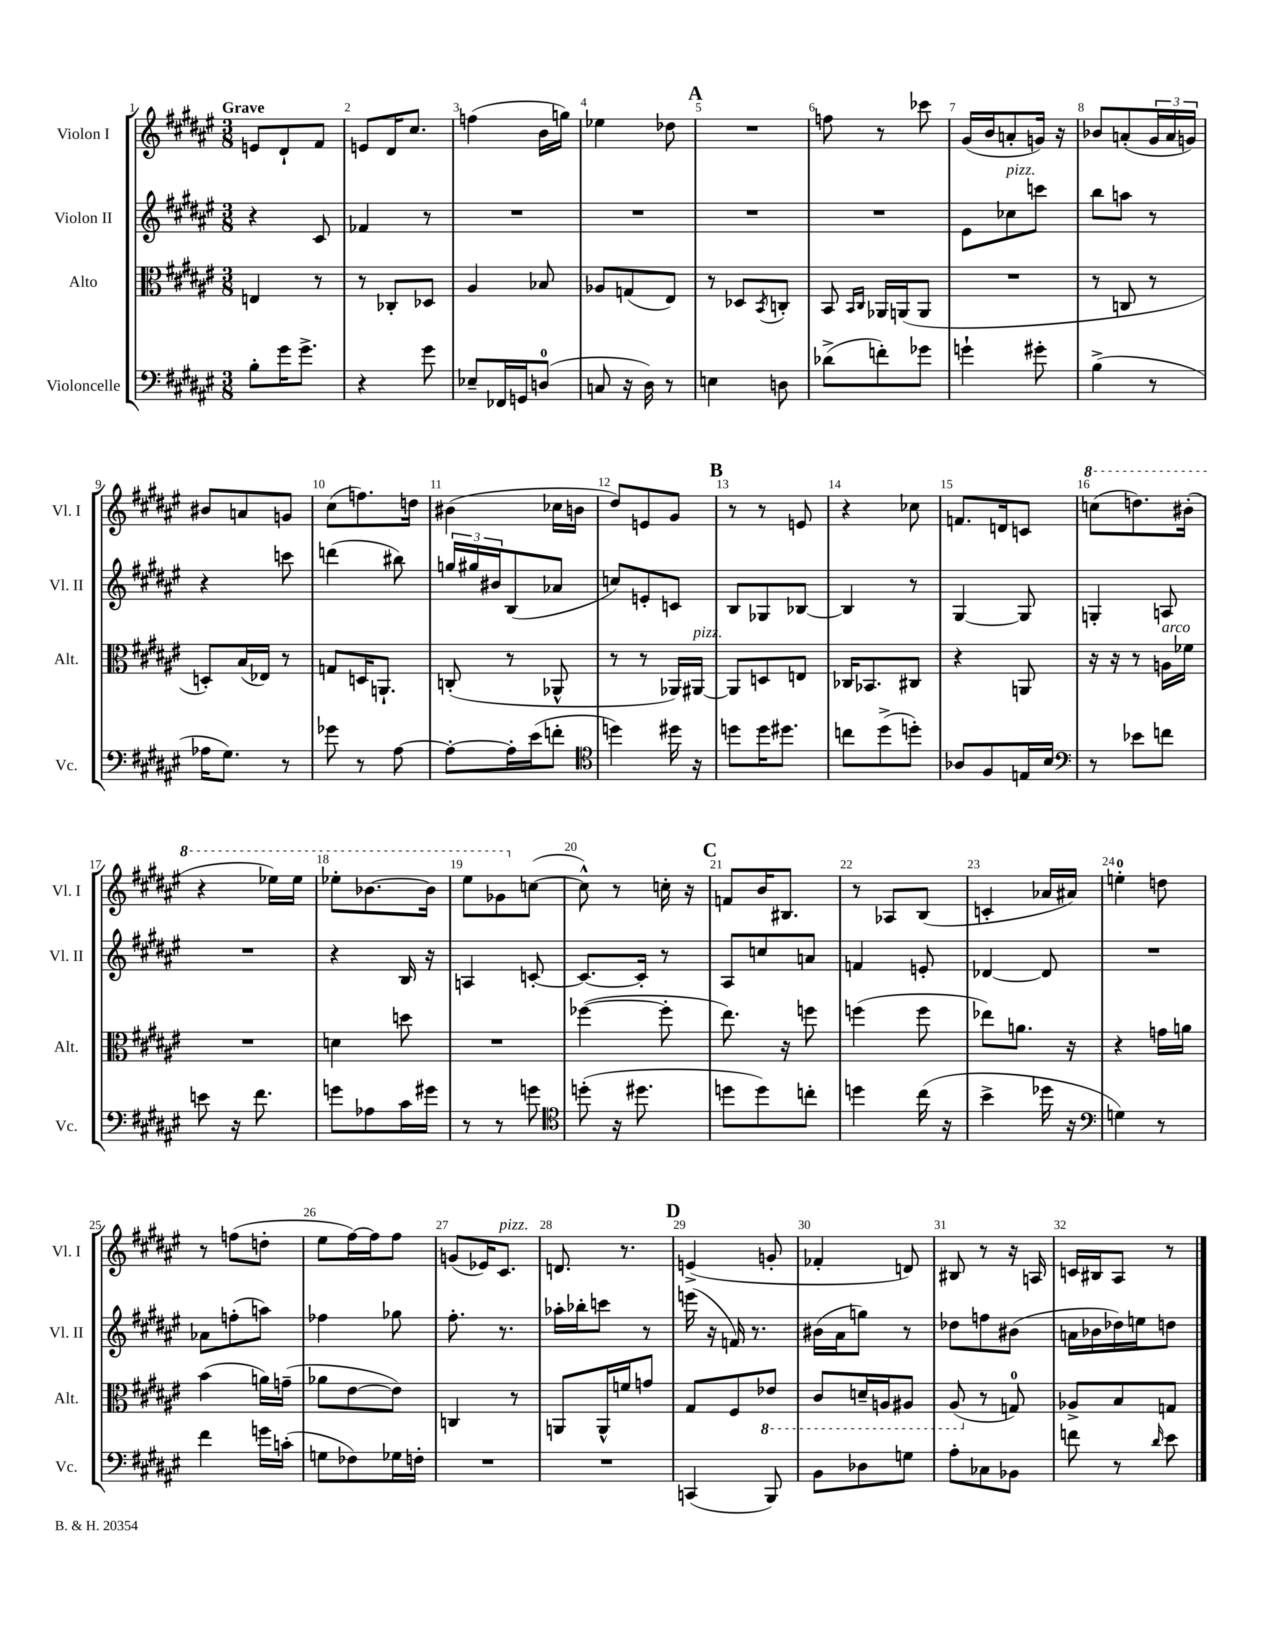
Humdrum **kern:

**kern	**kern	**kern	**kern
*part4	*part3	*part2	*part1
*staff4	*staff3	*staff2	*staff1
*I"Violoncelle	*I"Alto	*I"Violon II	*I"Violon I
*I'Vc.	*I'Alt.	*I'Vl. II	*I'Vl. I
*clefF4	*clefC3	*clefG2	*clefG2
*k[f#c#g#d#a#e#]	*k[f#c#g#d#a#e#]	*k[f#c#g#d#a#e#]	*k[f#c#g#d#a#e#]
*M3/8	*M3/8	*M3/8	*M3/8
=1	=1	=1	=1
!	!	!	!LO:TX:a:B:t=Grave
8B'\L	4En/	4r	8en/L
16g#\K	.	.	8d#`/
8.g#^\J	.	.	.
.	8r	8c#/	8f#/J
=2	=2	=2	=2
4r	8r	4f-X/	8en/L
.	8C-X'/L	.	16d#/K
.	.	.	8.cc#/J
8g#\	8D-X/J	8r	.
=3	=3	=3	=3
8E-X~/L	4A#/	4.r	(4ffn\
16FF-X/L	.	.	.
16GGn/J	.	.	.
(8Dn/J	8B-X/	.	16b\LL
.	.	.	16ggn\JJ)
=4	=4	=4	=4
8Cn/	8A-X/L	4.r	4ee-X\
16r	(8Gn/	.	.
16D#\)	.	.	.
8r	8E#/J)	.	8dd-X\
!!LO:REH:place=s1:t=A
=5	=5	=5	=5
4En\	8r	4.r	4.r
.	8D-X/L	.	.
.	8qBB/	.	.
8Dn\	8Cn'/J	.	.
=6	=6	=6	=6
(8d-X^\L	8BB/	4.r	8ffn\
.	16qqBB/LL	.	.
.	16qqC#/JJ	.	.
8fn'\)	16AA-X/LL	.	8r
.	(16AAn/J	.	.
8g-X\J	8AA/J	.	8ccc-X\
=7	=7	=7	=7
4gn`\	4.r	8e#\L	(16g#/LL
.	.	.	16b/J
!	!	!LO:TX:a:i:t=pizz.	!
.	.	8cc-X\	8an'/
8g#X'\	.	8cccn\J	16gn/Jk)
.	.	.	16r
=8	=8	=8	=8
(4B^\	8r	8bb\L	8b-X/L
.	8Cn/	8aan\J	(8an'/
8r	8r	8r	24g#/L
.	.	.	24a/
.	.	.	24gn/JJ)
!!LO:LB:g=z
=9	=9	=9	=9
16A-X\KL	8Dn'/L)	4r	8b#X/L
8.G#\J)	.	.	.
.	(16B/L	.	8an/
.	16E-X/JJ)	.	.
8r	8r	8cccn\	8gn/J
=10	=10	=10	=10
8g-X\	8Gn/L	(4dddn\	(8cc#\L
8r	16Dn/K	.	8.ffn\)
.	8.AAn`/J	.	.
[8A#\	.	8bb#X\)	.
.	.	.	16ddn\Jk
=11	=11	=11	=11
8A#'\L_	(8Cn'/	24ggn/LL	(4b#X\
.	.	24gg#X/	.
.	.	24b#X/J	.
16A#'\L]	8r	(8B/	.
(16e#\J	.	.	.
8fn'\J	8AA-X^^/	8a-X/J	16cc-X\LL
.	.	.	16bn\JJ
=12	=12	=12	=12
*clefC4	*	*	*
4ddn\)	8r	8ccn/L)	8dd#/L)
.	8r	8en'/	8en/
16dd#X\	16AA-X/LL)	8cn/J	8g#/J
!	!LO:TX:a:i:t=pizz.	!	!
16r	[16AA#X/JJ	.	.
!!LO:REH:place=s1:t=B
=13	=13	=13	=13
8ddn\L	8AA#/L]	8B/L	8r
16dd\K	8Dn/	8G-X/	8r
8.dd#X\J	.	.	.
.	8En/J	[8B-X/J	8en/
=14	=14	=14	=14
8ccn\L	16C-X/KL	4B-/]	4r
.	8.BB-X/	.	.
(8dd#^\	.	.	.
8ddn'\J)	8C#X/J	8r	8cc-X\
=15	=15	=15	=15
8A-X/L	4r	[4G#/	8.fn/L
8F#/	.	.	.
.	.	.	16dn/k
16En/L	8AAn/	8G#/]	8cn/J
16B/JJ	.	.	.
=16	=16	=16	=16
*clefF4	*	*	*
*	*	*	*8va
8r	16r	4Gn'/	(8cccn\L
.	16r	.	.
8e-X\L	8r	.	8.dddn\)
!	!LO:TX:a:i:t=arco	!	!
8fn\J	16An\LL	8An/	.
.	16f-X\JJ	.	(16bb#X'\Jk
!!LO:LB:g=z
=17	=17	=17	=17
8en\	4.r	4.r	4r
16r	.	.	.
8.f#\	.	.	.
.	.	.	16eee-X\LL)
.	.	.	16eee-\JJ
=18	=18	=18	=18
8gn\L	4dn\	4r	8eee-X'\L
8A-X\	.	.	[8.bb-X\
16c#\L	8ddn\	16B/	.
16g#X\JJ	.	16r	16bb-\Jk]
=19	=19	=19	=19
8r	4.r	4An/	8eee#\L
8r	.	.	8gg-X\
*	*	*	*X8va
8gn\	.	[8cn'/	([8ccn\J
=20	=20	=20	=20
*clefC4	*	*	*
(8ddn'\	([4ff-X\	8.c/L_	8cc^^\])
16r	.	.	8r
8.dd#X\	.	16c'/Jk]	.
.	8ff-'\]	8r	16ccn'\
.	.	.	16r
!!LO:REH:place=s1:t=C
=21	=21	=21	=21
8ddn\L	8.ee#\)	8A#/L	8fn/L
8dd\)	.	8ccn/	16b/K
.	16r	.	8.B#X/J
8ccn'\J	8ffn\	8an/J	.
=22	=22	=22	=22
4ddn\	(4ffn\	4fn/	8r
.	.	.	8A-X/L
(16cc#\	8ff\	8en'/	(8B/J
16r	.	.	.
=23	=23	=23	=23
4b^\	8ee-X\L)	[4d-X/	4cn'/
.	8.an\J	.	.
16dd-X\	.	8d-/]	16a-X/LL
16r	16r	.	16a#X/JJ)
=24	=24	=24	=24
*clefF4	*	*	*
4Gn\)	4r	4.r	4een'\
8r	16gn\LL	.	8ddn\
.	16an\JJ	.	.
!!LO:LB:g=z
=25	=25	=25	=25
4f#\	(4b\	8a-X\L	8r
.	.	(8ffn'\	(8ffn\L
16gn\LL	16an\LL)	8aan\J)	8ddn'\J
(16cn'\JJ	(16gn~\JJ	.	.
=26	=26	=26	=26
8Gn\L	8a-X\L	4ff-X\	8ee#\L
8F-X\)	[8e#\	.	[16ff#\L)
.	.	.	16ff#\J]
16G-X\L	8e#\J])	8gg-X\	8ff#\J
16Fn'\JJ	.	.	.
=27	=27	=27	=27
4.r	4Cn/	8.ff#'\	(8gn/L
.	.	.	16e-X/K)
!	!	!	!LO:TX:a:i:t=pizz.
.	.	8.r	8.c#/J
.	8r	.	.
=28	=28	=28	=28
4.r	8AAn/L	16aa-X'\LL	8.dn/
.	.	16bb-X'\J	.
.	16AA^^/L	8cccn\J	.
.	16fn/J	.	8.r
.	8gn/J	8r	.
!!LO:REH:place=s1:t=D
=29	=29	=29	=29
(4CCn/	8G#/L	(16eeen\	(4en^/
.	.	16r	.
.	8F#/	16fn/)	.
.	.	8.r	.
*	*8ba	*	*
8BBB/)	8E-X/J	.	8gn'/
=30	=30	=30	=30
8BB\L	8C#/L	(16b#X\LL	4f-X'/
.	.	16a#\J	.
8D-X\	16Dn~/L	8ggn\J)	.
.	16AAn/J	.	.
8Gn\J	8AA#X/J	8r	8dn/)
=31	=31	=31	=31
8A#'\L	(8AA#/	8dd-X\L	8B#X/
*	*X8ba	*	*
8C-X\	8r	8ffn\	8r
8BB-X\J	8Gn/)	(8b#X\J	16r
.	.	.	16An/
=32	=32	=32	=32
8fn\	8A-X^/L	16an\LL	16cn/LL
.	.	16b-X\	16B#X/J
8r	8B/	16dd-X\)	8A#/J
.	.	16een\J	.
16qqd#/	.	.	.
8e#\	8Gn/J	8ddn\J	8r
==	==	==	==
*-	*-	*-	*-
